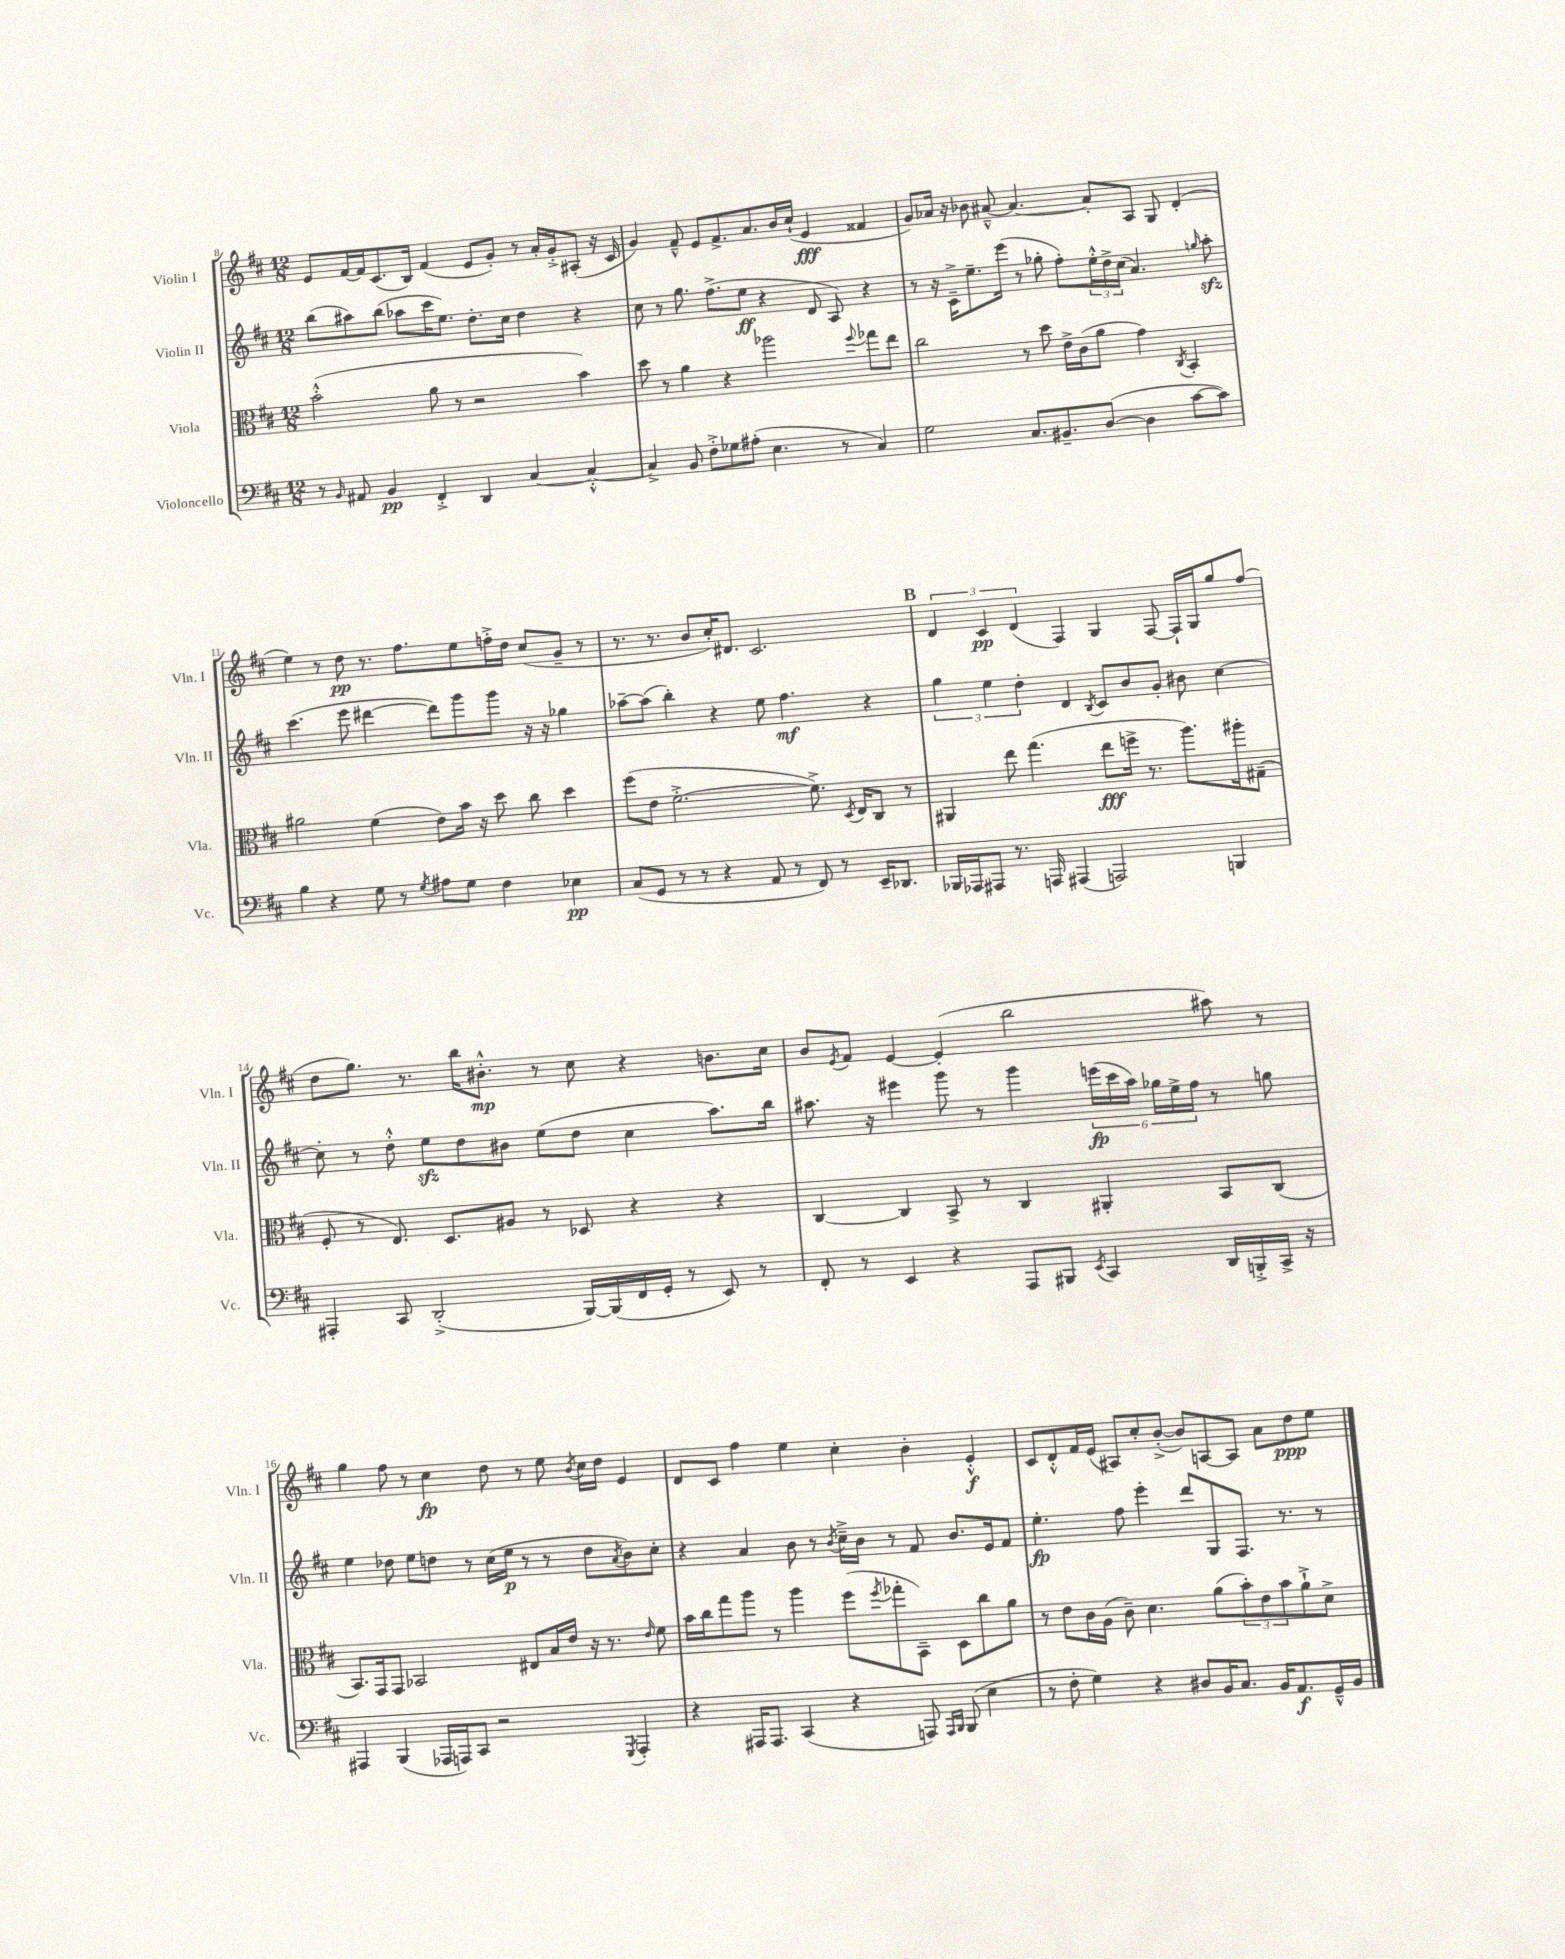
<<
\new StaffGroup <<
\new Staff = "s0" \with { instrumentName = "Violin I" shortInstrumentName = "Vln. I" } {
    \clef treble \key d \major \numericTimeSignature \time 12/8
    e'8 fis'16~ fis'16 cis'8.( b16) fis'4( e'8 g'8-.) r8 a'16-. g'16-.-> ais8-.( r16 cis'16 |
    g'4) fis'8---^ e'8 fis'8.-> a'8. b'16 cis''16-!( e'4\fff fisis'4 |
    g'8) aes'16 r16 bes'8 ais'8~---^ ais'4.~ ais'8-. a8 g8 d'4-.( |
    e''4) r8 d''8\pp r8. fis''8. e''8 f''16-.-> d''16 cis''8( g'8-- r8 |
    r8. r8. b'8 cis''16-.) dis'8. cis'2. |
    \mark \markup { \bold "B" } \tuplet 3/2 { d'4 cis'4\pp d'4( } fis4) g4 fis8~ fis16-! g16 g''8 fis''8( |
    d''8 g''8.) r8. b''16 bis'8.-.-^\mp r8 cis''8 r4 b'8. cis''16 |
    b'8 \acciaccatura { e'8 } fis'8 e'4~ e'4-.( b''2 ais''8) r8 |
    g''4 fis''8 r8 cis''4\fp d''8 r8 e''8 \acciaccatura { b'8 } cis''16 d''16 e'4 |
    d'8 cis'8 fis''4 e''4 cis''4-. b'4-. e'4-.-^\f |
    cis'8 d'8-.-^ fis'16 e'16( ais8) cis''8-. b'8~-.->( b'8) a8~ a8 a'8 d''8\ppp e''8 \bar "|." |
}
\new Staff = "s1" \with { instrumentName = "Violin II" shortInstrumentName = "Vln. II" } {
    \clef treble \key d \major \numericTimeSignature \time 12/8
    b''8( ais''8) b''8( aes''8 cis'''16 e''8.) d''8.-. cis''16 d''4 r4 |
    cis''8 r8 g''8. fis''8.->( e''8\ff r4 d'8 a8) r4 |
    r8 r16 cis'16---> e''8.-- e'''16( r8 ges''8-. fis''8-.) \tuplet 3/2 { e''16-.-^ d''16-> cis''16( } a'4.) \grace { g''16 } a''8-.\sfz |
    cis'''4.( e'''8 dis'''4~ dis'''8) g'''8 g'''8 r16 r16 ges''4 |
    aes''8~-- aes''8( b''4-.) r4 e''8 fis''4.\mf r4 |
    \mark \markup { \bold "B" } \tuplet 3/2 { g''4 e''4 d''4-. } d'4 \acciaccatura { b8 } cis'8 b'8 g'8-. bis'8 cis''4~ |
    cis''8-. r8 d''8-.-^ e''8\sfz d''8 bis'8 e''8( d''8 cis''4 a''8.) b''16 |
    ais''8. r16 eis'''4 g'''8 r8 g'''4 \tuplet 6/4 { e'''16\fp( cis'''16 ais''16) ges''16 e''16-> fis''16 } r8 g''8 |
    e''4 des''8 e''8 d''8 r8 cis''16( e''16\p r8 r8 d''8 \acciaccatura { a'8 } b'8) cis''8-. |
    r4 a'4 b'8 r8 \acciaccatura { b'8 } cis''16---> b'16 r8 fis'8 b'8. e'16 fis'8 |
    e''4.-.\fp fis''8 e'''4-. d'''8 g8 fis8. r8. r8 \bar "|." |
}
\new Staff = "s2" \with { instrumentName = "Viola" shortInstrumentName = "Vla." } {
    \clef alto \key d \major \numericTimeSignature \time 12/8
    b'2-.-^( a'8 r8 r2 b'4) |
    d''8 r8 a'4 r4 aes''2 \appoggiatura { fis''8 } ges''8 e''8 |
    cis''2 r8 d''8 e'16-> cis'16( a'8 g'4) \acciaccatura { cis8 } b,4-. |
    ais'2 fis'4( e'8) b'16 r16 d''8 cis''8 d''4 |
    fis''8( e'8 fis'2.~-.-> fis'8.->) \acciaccatura { d8 } e16 cis8 r8 |
    \mark \markup { \bold "B" } ais,4 e''8 g''4.( e''8\fff f''16-> r8. a''8.) ais''16-. gis8--( |
    fis8-. r8 e8.) d8. ais8 r8 des8 r4 r4 |
    cis4~ cis4 b,8-> r8 cis4 ais,4-. b,8 cis8( |
    b,8.) g,16 g,8 bes,2 eis8 b16 e'16 r16 r8. \grace { e'16 } fis'8 |
    b'16 cis''16 g''8 a''8 r8 a''4 fis''8( \acciaccatura { fis''8 } ges''8-. b,8--) d8 cis''8 a'8 |
    r8 e'8 cis'16 a16( cis'8--) d'4. a'8( \tuplet 3/2 { b'8-.) e'8 b'8 } a'8-!-> d'8-> \bar "|." |
}
\new Staff = "s3" \with { instrumentName = "Violoncello" shortInstrumentName = "Vc." } {
    \clef bass \key d \major \numericTimeSignature \time 12/8
    r8 \grace { b,16 } ais,8 b,4\pp fis,4-.-> d,4 cis4~ cis4~-.-^ |
    cis4-> b,8 fis8-.-> ges8 ais8-.( e4. r8 cis4) |
    g2 cis8. bis,8.-- d8~( d4 cis'8~ cis'8) |
    b4 r4 g8 r8 \acciaccatura { g8 } ais8 g8 fis4 ees4\pp |
    cis8( g,8 r8 r8 r4 a,8 r8 fis,8) r8 e,16-- des,8. |
    \mark \markup { \bold "B" } bes,,16 aes,,16 ais,,8 r8. a,,16 ais,,4( a,,2) b,,4 |
    ais,,4-. cis,8 d,2-.->( b,,16~) b,,16( fis,16 g,16-. r8 e,8) r8 |
    fis,8-. r8 e,4 r4 a,,8 bis,,8 \acciaccatura { e,8 } cis,4 d,16 b,,16-.-> cis,16-> r16 |
    ais,,4 b,,4( aes,,16 a,,16) cis,8 r2 \acciaccatura { g,,8 } a,,4-. |
    r4 ais,,16 ais,,8. cis,4( r4 a,,8) \grace { a,,16 b,,16 } b,,8( e4 |
    r8 fis8-. g4) r4 dis8 b,16 cis8. b,16 a,8.\f g,16---^ b,16 \bar "|." |
}
>>
>>
\layout { \context { \Score currentBarNumber = #8 } }
